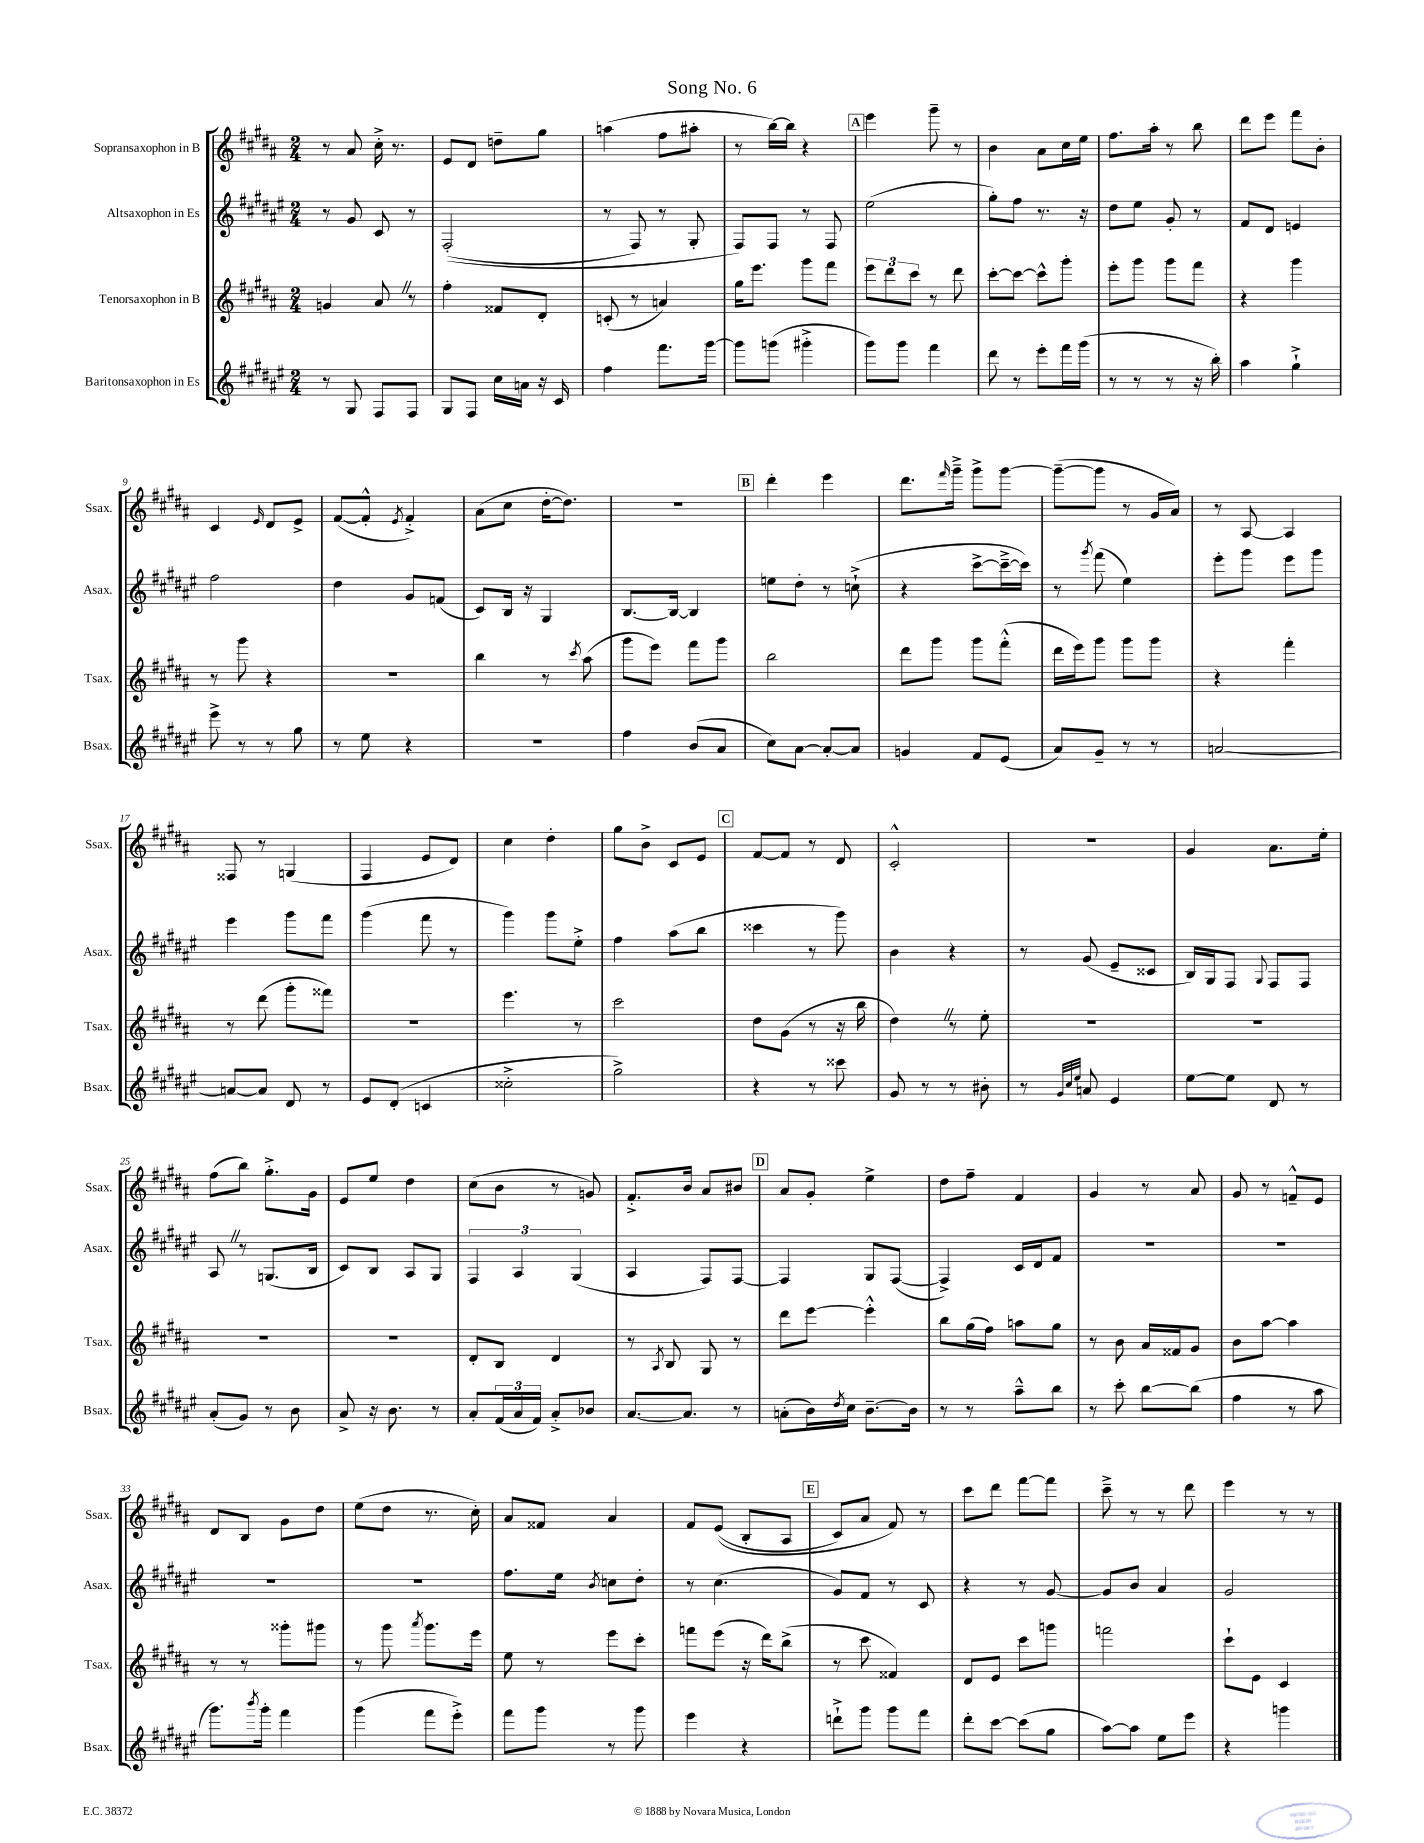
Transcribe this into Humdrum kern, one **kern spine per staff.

**kern	**kern	**kern	**kern
*staff4	*staff3	*staff2	*staff1
*clefG2	*clefG2	*clefG2	*clefG2
*k[f#c#g#d#a#e#]	*k[f#c#g#d#a#]	*k[f#c#g#d#a#e#]	*k[f#c#g#d#a#]
*M2/4	*M2/4	*M2/4	*M2/4
8r	4g	8r	8r
8G#	.	8g#	8a#
8F#	8a#	8c#	16cc#'^
.	.	.	8.r
8F#	8r	8r	.
=	=	=	=
8G#	4ff#'	&((2F#'	8e
8F#	.	.	8d#
16cc#	8f##	.	8dd~
16a	.	.	.
16r	8d#'	.	8gg#
16c#	.	.	.
=	=	=	=
4ff#	(8c'	8r	(4aa
.	8r	8F#)	.
8.fff#	4a)	8r	8ff#
.	.	8G#'	8aa#'
[16ggg#	.	.	.
=	=	=	=
8ggg#]	16gg#	8F#&)	8r
.	8.eee	.	.
(8ggg	.	8F#	[16bb)
.	.	.	16bb]
4ggg#'^	8ggg#	8r	4r
.	8fff#	8F#	.
=	=	=	=
8ggg#)	12eee	(2ee#	4eee
.	12ddd#	.	.
8ggg#	.	.	.
.	12ccc#	.	.
4fff#	8r	.	8ggg#~
.	8ddd#	.	8r
=	=	=	=
8ddd#	[8ccc#'	8gg#')	4b
8r	8ccc#_	8ff#	.
8eee#'	8ccc#^^]	8.r	8a#
16fff#	8ggg#'	.	16cc#
(16ggg#	.	16r	16ee
=	=	=	=
8r	8eee'	8dd#	8.ff#
8r	8ggg#	8ee#	.
.	.	.	16aa#'
8r	8ggg#	8g#'	8r
16r	8fff#	8r	8bb
16bb')	.	.	.
=	=	=	=
4aa#	4r	8f#	8ddd#
.	.	8d#	8eee
4gg#`^	4ggg#	4e	8fff#
.	.	.	8b'
=	=	=	=
8eee#^	8r	2ff#	4c#
8r	8ggg#	.	.
.	.	.	16qqe
8r	4r	.	8d#
8gg#	.	.	8e^
=	=	=	=
8r	2r	4dd#	([8f#
8ee#	.	.	8f#'^^]
.	.	.	8qe
4r	.	8g#	4f#'^)
.	.	(8f	.
=	=	=	=
2r	4bb	8c#)	(8a#
.	.	16B	8cc#
.	.	16r	.
.	8r	4G#	[16dd#'
.	.	.	8.dd#])
.	8qccc#	.	.
.	(8aa#	.	.
=	=	=	=
4ff#	8ggg#	[8.B	2r
.	8eee)	.	.
.	.	16B_	.
(8b	8fff#	4B]	.
8a#	8ggg#	.	.
=	=	=	=
8cc#)	2bb	8ee	4ddd#'
[8a#	.	8dd#'	.
8a#'_	.	8r	4eee
8a#]	.	(8cc`^	.
=	=	=	=
4g	8ddd#	4r	8.ddd#
.	8ggg#	.	.
.	.	.	16qqfff#
.	.	.	16ggg#~^
8f#	8ggg#	[8ccc#^	8ggg#^
(8e#	(8fff#'^^	16ccc#~^_	[8ggg#
.	.	16ccc#])	.
=	=	=	=
8a#)	16ddd#	8r	(8ggg#~_
.	16eee)	.	.
.	.	8qggg#	.
8g#~	8ggg#	(8fff#	8ggg#]
8r	8ggg#	4ee#)	8r
8r	8ggg#	.	16g#
.	.	.	16a#)
=	=	=	=
[2a	4r	8eee#'	8r
.	.	8ggg#	[8A#
.	4fff#'	8eee#	4A#]
.	.	8ggg#	.
=	=	=	=
8a_	8r	4eee#	8F##
8a]	(8ddd#	.	8r
8d#	8ggg#'	8ggg#	(4G
8r	8fff##)	8fff#	.
=	=	=	=
8e#	2r	(4ggg#	4F#
(8d#'	.	.	.
4c	.	8fff#	8e
.	.	8r	8d#)
=	=	=	=
2cc##'^	4.eee	4ggg#)	4cc#
.	.	8ggg#	4dd#'
.	8r	8ee#'^	.
=	=	=	=
2gg#^)	2ccc#	4ff#	8gg#
.	.	.	8b^
.	.	(8aa#	8c#
.	.	8bb	8e
=	=	=	=
4r	8dd#	4ccc##	[8f#
.	(8g#	.	8f#]
8r	8r	8r	8r
8ccc##	16r	8ggg#)	8d#
.	16bb	.	.
=	=	=	=
8g#	4dd#)	4b	2c#'^^
8r	.	.	.
8r	8r	4r	.
8b#'	8ee'	.	.
=	=	=	=
8r	2r	8r	2r
32qqg#	.	.	.
32qqcc#	.	.	.
32qqee#	.	.	.
8a	.	(8g#	.
4e#	.	8e#~	.
.	.	8c##	.
=	=	=	=
[8ee#	2r	16B)	4g#
.	.	16G#	.
8ee#]	.	8F#	.
.	.	8qqG#	.
8d#	.	8F#	8.a#
8r	.	8F#	.
.	.	.	16ee'
=	=	=	=
(8a#'	2r	8A#	(8ff#
8g#)	.	8r	8bb)
8r	.	(8.G	8.gg#'^
8b	.	.	.
.	.	16B	16g#
=	=	=	=
8a#^	2r	8c#)	8e
16r	.	8B	8ee
8.b	.	.	.
.	.	8A#	4dd#
8r	.	8G#	.
=	=	=	=
8a#'	8d#'	6F#	(8cc#
(24f#	8B	.	8b
24a#	.	6A#	.
24f#)	.	.	.
8a#'^	4d#	.	8r
.	.	(6G#	.
8b-	.	.	8g)
=	=	=	=
[8.a#	8r	4A#	8.f#'^
.	8qA#	.	.
.	8B	.	.
8.a#]	.	.	16b
.	8G#	8F#)	8a#
8r	8r	[8F#	8b#
=	=	=	=
(8a'	8ddd#	4F#]	8a#
16b)	[8eee	.	8g#'
8qdd#	.	.	.
16cc#	.	.	.
[8.b~	4eee'^^]	8G#	4ee^
.	.	([8F#	.
16b]	.	.	.
=	=	=	=
8r	8bb	4F#^])	8dd#
8r	(16gg#	.	8ff#~
.	16ff#)	.	.
8aa#~^^	8aa	16c#	4f#
.	.	16d#	.
8bb	8gg#	8f#	.
=	=	=	=
8r	8r	2r	4g#
8ccc#'	8b	.	.
[8bb	16a#	.	8r
.	16f##	.	.
(8bb]	8g#	.	8a#
=	=	=	=
4ff#	8b	2r	8g#
.	[8aa#	.	8r
8r	4aa#]	.	8f~^^
8aa#	.	.	8e
=	=	=	=
8.ggg#)	8r	2r	8d#
.	8r	.	8B
8qbbb	.	.	.
16ggg#'	.	.	.
4fff#	8ggg##'	.	8g#
.	8ggg#	.	8dd#
=	=	=	=
(4ggg#	8r	2r	(8ee
.	8ggg#	.	8dd#
.	8qaaa#	.	.
8fff#	8.ggg#	.	8.r
8eee#'^)	.	.	.
.	16eee	.	16cc#')
=	=	=	=
8fff#	8ee	8.ff#	8a#
8ggg#	8r	.	8f##
.	.	16ee#	.
.	.	8qb	.
8r	8eee	8cc	4a#
8ggg#	8ccc#'	8dd#'	.
=	=	=	=
4eee#	8fff	8r	8f#
.	(8eee	(4.cc#	&((8e
4r	16r	.	8B'
.	16ddd#)	.	.
.	(8bb^	.	8A#
=	=	=	=
8ddd`^	8r	8g#)	8c#)
8ggg#	8ccc#	8f#	8a#
8ggg#	4f##)	8r	8f#&)
8fff#	.	8c#	8r
=	=	=	=
8ddd#'	8d#	4r	8ccc#
[8ccc#	8e	.	8ddd#
(8ccc#]	8ccc#	8r	[8fff#
8gg#	8ggg	[8g#	8fff#]
=	=	=	=
[8aa#)	2fff	8g#]	8ccc#~^
8aa#]	.	8b	8r
8ee#	.	4a#	8r
8eee#	.	.	8ddd#
=	=	=	=
4r	8ccc#`	2g#	4eee
.	8e	.	.
4ggg	4c#	.	8r
.	.	.	8r
==	==	==	==
*-	*-	*-	*-
